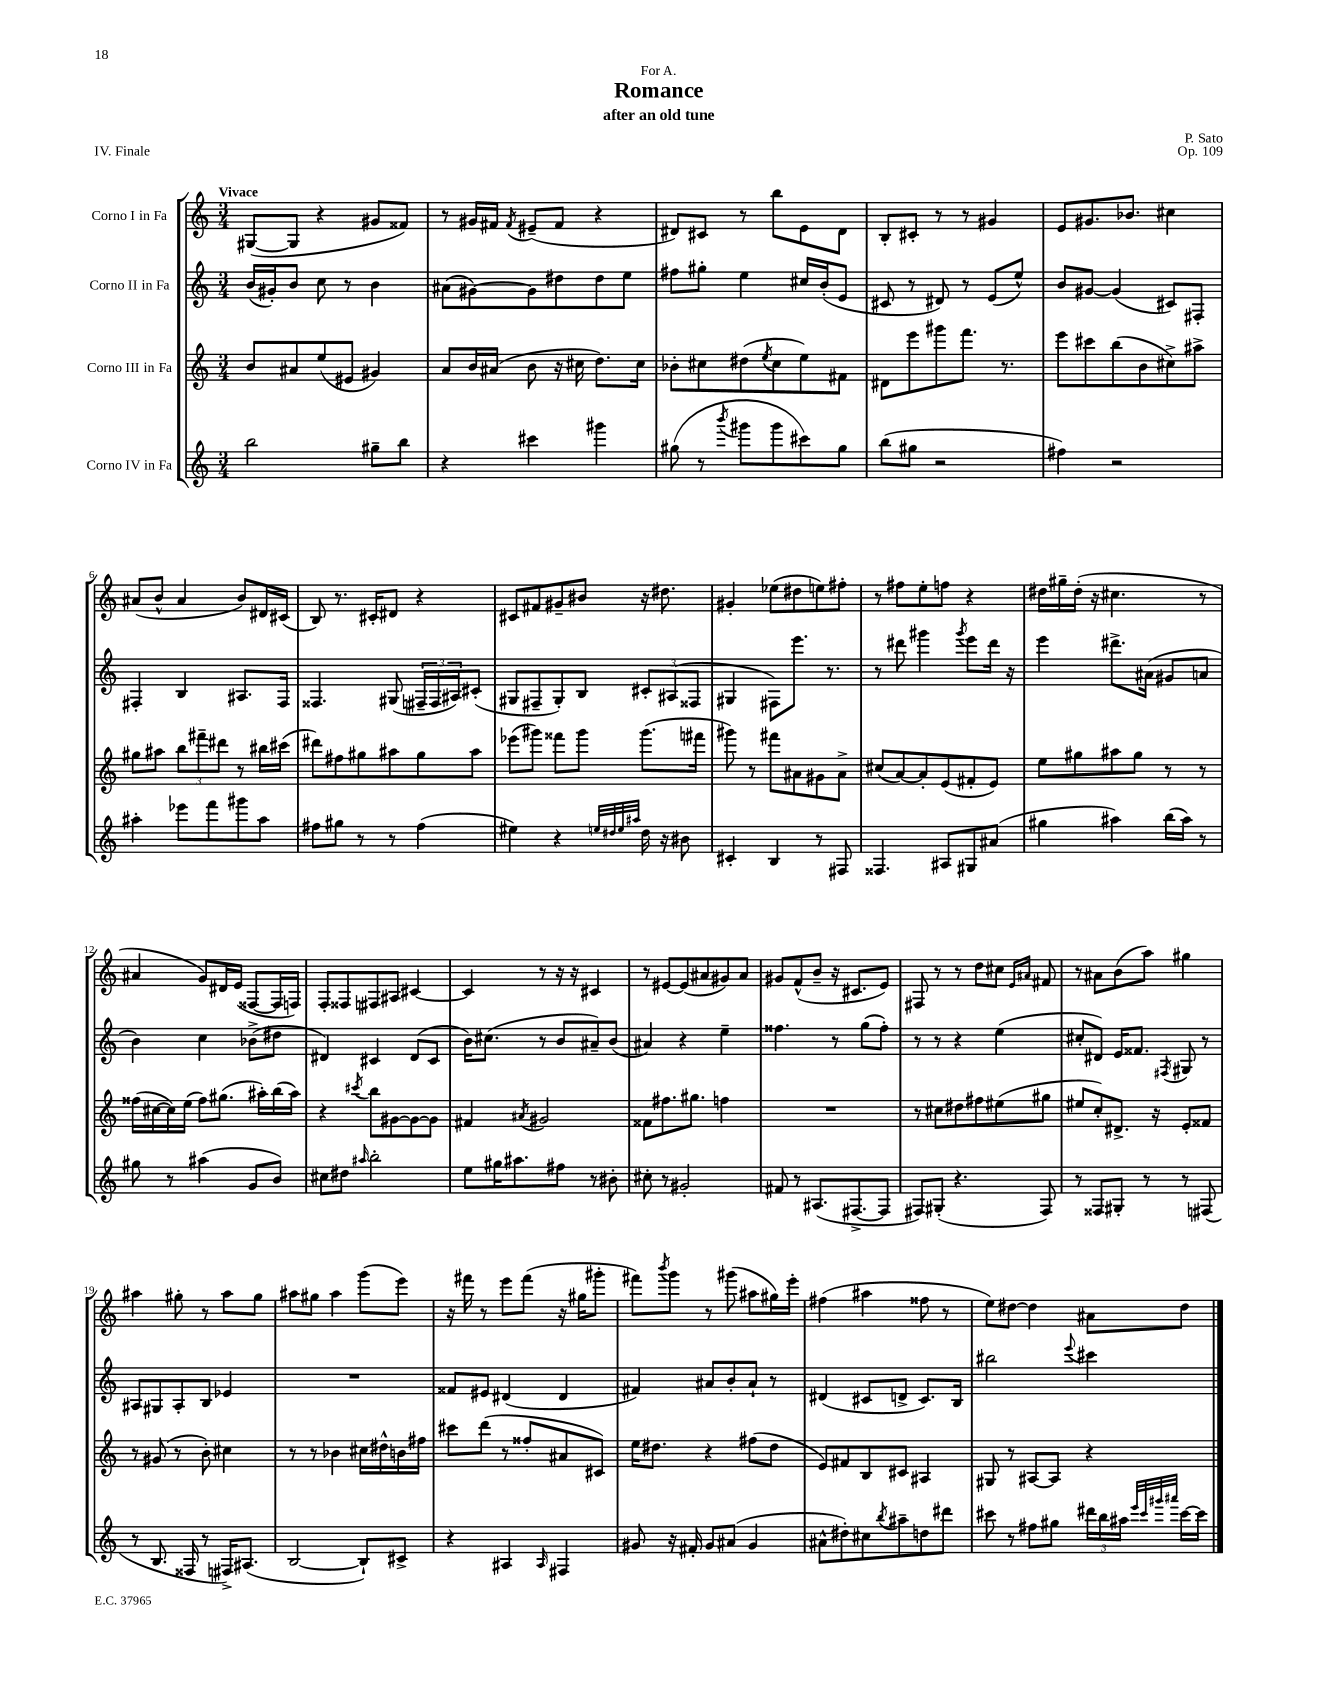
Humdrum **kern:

**kern	**kern	**kern	**kern
*part4	*part3	*part2	*part1
*staff4	*staff3	*staff2	*staff1
*I"Corno IV in Fa	*I"Corno III in Fa	*I"Corno II in Fa	*I"Corno I in Fa
*clefG2	*clefG2	*clefG2	*clefG2
*k[]	*k[]	*k[]	*k[]
*M3/4	*M3/4	*M3/4	*M3/4
=1	=1	=1	=1
!	!	!	!LO:TX:a:B:t=Vivace
2bb\	8b/L	(16b/LL	([8G#X/L
.	.	16g#X'/J)	.
.	8a#X/	8b/J	8G#/J]
.	(8ee/	8cc\	4r
.	8e#X/J	8r	.
8gg#X~\L	4g#X/)	4b\	8g#X/L
8bb\J	.	.	8f##X/J)
=2	=2	=2	=2
4r	8a/L	(8a#X\L	8r
.	16b/L	[8g#X\)	16g#X/LL
.	(16a#X/JJ	.	16f#X/JJ
.	.	.	8qf#/
4ccc#X\	8b\	8g#\]	(8e#X~/L
.	16r	8dd#X\	8f#/J
.	16cc#X\	.	.
4ggg#X\	8.dd\L)	8dd#\	4r
.	.	8ee\J	.
.	16cc#\Jk	.	.
=3	=3	=3	=3
(8gg#X\	8b-X'\L	8ff#X\L	8d#X/L)
8r	8cc#X\	8gg#X'\J	8c#X/J
8qbbb/	.	.	.
8ggg#X\L	(8dd#X\	4ee\	8r
.	8qee/	.	.
8ggg#\	8cc#\	.	8bb\L
8ccc#X\)	8ee\)	16cc#X/LL	8e\
.	.	(16b'/J	.
8gg#\J	8f#X\J	8e/J	8d#\J
=4	=4	=4	=4
(8bb\L	8d#X\L	8c#X/	8B'/L
8gg#X\J	8eee\	8r	8c#X'/J
2r	8ggg#X\	8d#X/)	8r
.	8.fff\J	8r	8r
.	.	(8e/L	4g#X/
.	8.r	.	.
.	.	8ee^^/J)	.
=5	=5	=5	=5
4ff#X\)	8eee\L	8b/L	8e/L
.	8ccc#X\	[8g#X/J	8.g#X/
2r	(8bb\	(4g#/]	.
.	.	.	8.b-X/J
.	8b\	.	.
.	8cc#X^\)	8c#X/L)	4cc#X\
.	8aa#X^\J	8F#X'/J	.
!!LO:LB:g=z
=6	=6	=6	=6
4aa#X'\	8gg#X\L	4F#X'/	(8a#X/L
.	8aa#X\J	.	8b^^/J
8eee-X\L	12bb\L	4B/	4a#/
.	12fff#X~\	.	.
8fff\	.	.	.
.	12ddd#X\J	.	.
8ggg#X\	8r	8.A#X/L	8b/L)
8aa#\J	16bb#X\LL	.	16d#X/L
.	(16ccc#X\JJ	16F#/Jk	(16c#X/JJ
=7	=7	=7	=7
8ff#X\L	8ddd#X\L)	4.F##X/	8B/)
8gg#X\J	8ff#X\	.	8.r
8r	8gg#X\	.	.
.	.	.	16c#X'/KL
8r	8aa#X\	(8G#X/	8d#X/J
(4ff#\	8gg#\	24F#X~/LL	4r
.	.	24F#/	.
.	.	24A#X/J)	.
.	8aa#\J	(8c#X'/J	.
=8	=8	=8	=8
4ee#X\)	(8eee-X\L	8G#X/L	8c#X/L
.	8ggg#X\J)	8F#X~/	8f#X/
4r	8fff##X\L	8G#'/)	8g#X~/
.	8ggg#\J	8B/J	8b#X/J
32qqeen/LLL	.	.	.
32qqdd#X/	.	.	.
32qqee/	.	.	.
32qqaa#X/JJJ	.	.	.
16dd#\	(8.ggg#\L	12c#X'/L	16r
16r	.	.	8.dd#X\
.	.	(12A#X/	.
8b#X\	.	.	.
.	.	12F##X/J	.
.	16fff#X\Jk	.	.
=9	=9	=9	=9
4c#X'/	8ggg#X\)	4G#X/	4g#X'/
.	8r	.	.
4B/	8fff#X\L	8F#X\L)	(8ee-X\L
.	8a#X\	8.eee\J	8dd#X\
8r	8g#X\	.	8een\)
.	.	8.r	.
8F#X/	8a#^\J	.	8ff#X'\J
=10	=10	=10	=10
4.F##X/	(8cc#X/L	8r	8r
.	[8a/)	8ddd#X\	8ff#X\L
.	8a'/]	4ggg#X\	8ee'\
8A#X/L	(8e/	.	8ffn\J
.	.	8qggg#/	.
8G#X/	8f#X'/	8eee\L	4r
(8a#X/J	8e/J)	16ddd#\Jk	.
.	.	16r	.
=11	=11	=11	=11
4gg#X\	8ee\L	4eee\	16dd#X\LL
.	.	.	16gg#X~\
.	8gg#X\	.	(16dd#'\JJ
.	.	.	16r
4aa#X\)	8aa#X\	8.ddd#X^\L	4.cc#X\
.	8gg#\J	.	.
.	.	(16a#X\Jk	.
(16bb\LL	8r	8g#X/L	.
16aa#\JJ)	.	.	.
8r	8r	8an/J	8r
!!LO:LB:g=z
=12	=12	=12	=12
8gg#X\	(16ff##X\LL	4b\)	4a#X/
.	[16cc#X\	.	.
8r	16cc#\])	.	.
.	(16ee\JJ	.	.
(4aa#X\	8ff##\L)	4cc\	8g/L)
.	(8.gg#X\J	.	16d#X/L
.	.	.	(16e/JJ
8g/L	.	(8b-X^\L	[8F##X/L
.	16aa#X'\LL)	.	.
8b/J)	(16bb\	8dd#X\J	16F##/L]
.	16aa#\JJ)	.	16Fn/JJ)
=13	=13	=13	=13
8cc#X\L	4r	4d#X/)	8F'/L
8dd#X\J	.	.	8F##X/
16qqaa#X/	8qccc#X/	.	.
2bb'\	8bb\L	4c#X/	8F#X/
.	[8g#X\	.	8A#X/J
.	8g#\_	(8d#/L	[4c#X/
.	8g#\J]	8c#/J	.
=14	=14	=14	=14
8ee\L	4f#X/	16b\KL)	4c#/]
.	.	(8.cc#X\J	.
16gg#X\K	.	.	.
8.aa#X\	.	.	.
.	8qa#X/	.	.
.	2g#X/	8r	8r
8ff#X\J	.	8b/L	16r
.	.	.	16r
8r	.	8a#X~/)	4c#X/
8b#X'\	.	(8b/J	.
=15	=15	=15	=15
8cc#X'\	8f##X\L	4a#X/)	8r
8r	8.ff#X\	.	[8e#X/L
2g#X'/	.	4r	(8e#/]
.	8.gg#X\J	.	.
.	.	.	8a#X/
.	4ffn\	4ee~\	8g#X/)
.	.	.	8a#/J
=16	=16	=16	=16
8f#X/	2.r	4.ff##X\	8g#X/L
8r	.	.	(8f^^/
(8.A#X/L	.	.	8b~/J
.	.	8r	16r
[8.F#X^/	.	.	8.c#X/L
.	.	(8gg\L	.
8F#/J]	.	8ff##'\J)	8e/J)
=17	=17	=17	=17
8F#X/L)	8r	8r	8F#X/
(8G#X'/J	8cc#X\L	8r	8r
4.r	8dd#X\	4r	8r
.	8ff#X\	.	8dd\L
.	(8ee#X\	(4ee\	8cc#X\J
.	.	.	16qqe/LL
.	.	.	16qqa#X/JJ
8F#/)	8gg#X\J	.	8f#X/
=18	=18	=18	=18
8r	8ee#X/L	8cc#X'/L	8r
8F##X/L	8cc'/)	8d#X/J)	8a#X\L
8G#X'/J	8.d#X^/J	16e/KL	(8b\
.	.	8.f##X/J	.
8r	.	.	8aa\J)
.	16r	.	.
.	.	8qF#X/	.
8r	8e'/L	8G#X/	4gg#X\
(8F#X/	8f##X/J	8r	.
!!LO:LB:g=z
=19	=19	=19	=19
8r	8r	8A#X/L	4aa#X\
8.B/	(8g#X/	8G#X/	.
.	8r	8A#'/	8gg#X'\
16F##X/	.	.	.
8r	8b'\)	8B/J	8r
16F#X^/KL)	4cc#X\	4e-X/	8aa#\L
(8.A#X/J	.	.	.
.	.	.	8gg#\J
=20	=20	=20	=20
[2B/	8r	2.r	8aa#X\L
.	8r	.	8gg#X\J
.	4b-X\	.	4aa#\
8B`/L])	16cc#X\LL	.	(8ggg\L
.	16dd#X^^\	.	.
8c#X^/J	16bn\	.	8eee\J)
.	16ff#X\JJ	.	.
=21	=21	=21	=21
4r	8ccc#X\L	8f##X/L	16r
.	.	.	16fff#X\
.	(8ddd\J	8e#X/J	8r
4A#X/	8r	(4d#X/	8eee\L
.	8ff##X'/L	.	(8fff#\J
16qqA#/	.	.	.
4F#X/	8a#X/	4d#/	16r
.	.	.	16gg#X\KL
.	8c#X/J)	.	8ggg#X'\J
=22	=22	=22	=22
8g#X/	16ee\KL	4f#X/)	8fff#X\L)
.	8.dd#X\J	.	.
.	.	.	8qbbb/
16r	.	.	8ggg\J
16f#X'/	.	.	.
8g#/L	4r	8a#X/L	8r
(8a#X/J	.	8b'/	(8ggg#X\
4g#/	(8ff#X\L	8a#`/J	8aa#X\L
.	8dd#\J	8r	16gg#X\L)
.	.	.	16eee'\JJ
=23	=23	=23	=23
8a#X^^\L	8e/L)	(4d#X/	(4ff#X\
8dd#X'\)	8f#X/	.	.
8cc#X\	8B/	8c#X/L	4aa#X\
8qbb/	.	.	.
8aa#X~\	8c#X/J	8dn^/J	.
8ddn\	4A#X/	8.c#/L)	8ff##X\
8ddd#X\J	.	.	8r
.	.	16B/Jk	.
=24	=24	=24	=24
8ccc#X\	8G#X/	2bb#X\	8ee\L)
8r	8r	.	[8dd#X\J
8ff#X\L	[8A#X/L	.	4dd#\]
8gg#X\J	8A#/J]	.	.
.	.	8qqeee/	.
24ddd#X\LL	4r	4ccc#X\	8a#X\L
24bb\	.	.	.
24aa#X\JJ	.	.	.
32qqeee/LLL	.	.	.
32qqccc#/	.	.	.
32qqggg#X/	.	.	.
32qqaaa#X/JJJ	.	.	.
[16ccc#\LL	.	.	8dd#\J
16ccc#\JJ]	.	.	.
==	==	==	==
*-	*-	*-	*-
